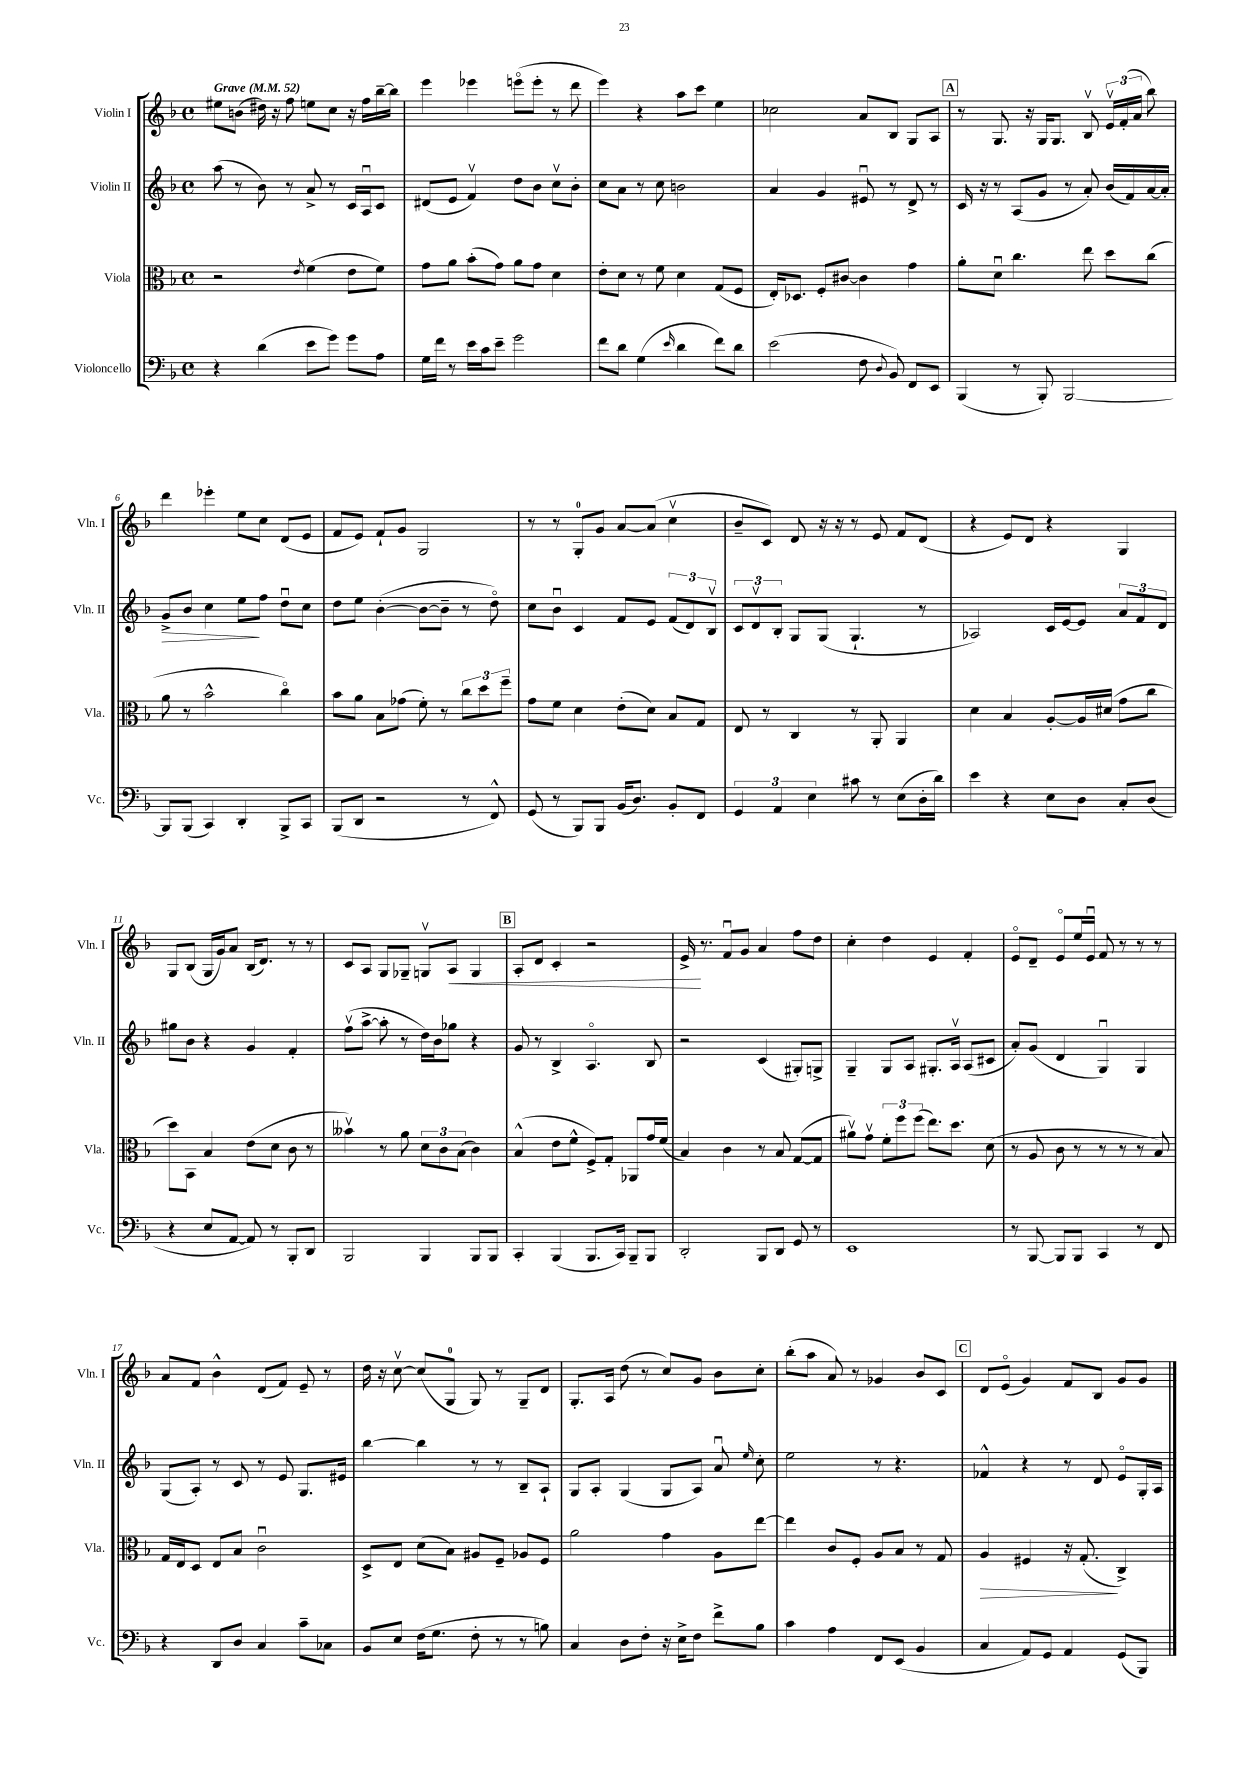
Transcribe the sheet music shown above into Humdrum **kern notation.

**kern	**kern	**dynam	**kern	**dynam	**kern	**dynam
*part4	*part3	*part3	*part2	*part2	*part1	*part1
*staff4	*staff3	*staff3	*staff2	*staff2	*staff1	*staff1
*I"Violoncello	*I"Viola	*	*I"Violin II	*	*I"Violin I	*
*I'Vc.	*I'Vla.	*	*I'Vln. II	*	*I'Vln. I	*
*clefF4	*clefC3	*	*clefG2	*	*clefG2	*
*k[b-]	*k[b-]	*	*k[b-]	*	*k[b-]	*
*M4/4	*M4/4	*	*M4/4	*	*M4/4	*
*met(c)	*met(c)	*	*met(c)	*	*met(c)	*
*MM52	*MM52	*	*MM52	*	*MM52	*
=1	=1	=1	=1	=1	=1	=1
!	!	!	!	!	!LO:TX:a:B:t=Grave	!
4r	2r	.	(8aa\	.	8ee#X\L	.
.	.	.	8r	.	(8bn\J	.
(4d\	.	.	8b-\)	.	16dd#X\)	.
.	.	.	.	.	16r	.
.	.	.	8r	.	8ff\	.
.	8qe/	.	.	.	.	.
8e\L	(4f\	.	8a^/	.	8een\L	.
8g\J)	.	.	8r	.	8cc\J	.
8g\L	8e\L	.	16c/LL	.	16r	.
.	.	.	16Au/J	.	16ff\LL	.
8A\J	8f\J)	.	8c/J	.	[16bb-~\	.
.	.	.	.	.	16bb-\JJ]	.
=2	=2	=2	=2	=2	=2	=2
16G\LL	8g\L	.	(8d#X/L	.	4eee\	.
16f\JJ	.	.	.	.	.	.
8r	8a\J	.	8e/J	.	.	.
16e\LL	(8b-'\L	.	4fv/)	.	4eee-X\	.
16c\J	.	.	.	.	.	.
8e~\J	8g\J)	.	.	.	.	.
2g\	8a\L	.	8dd\L	.	(8eeen\L	.
.	8g\J	.	8b-\J	.	8eee'\J	.
.	4d\	.	8ccv\L	.	8r	.
.	.	.	8b-'\J	.	8ddd\	.
=3	=3	=3	=3	=3	=3	=3
8f\L	8e'\L	.	8cc\L	.	4eee\)	.
8d\J	8d\J	.	8a\J	.	.	.
(4G\	8r	.	8r	.	4r	.
.	8f\	.	8cc\	.	.	.
16qqe/	.	.	.	.	.	.
4d\	4d\	.	2bn\	.	8aa\L	.
.	.	.	.	.	8ccc\J	.
8f\L)	(8G/L	.	.	.	4ee\	.
8d\J	8F/J	.	.	.	.	.
=4	=4	=4	=4	=4	=4	=4
(2e\	16E'/KL)	.	4a/	.	2cc-X\	.
.	8.D-X/J	.	.	.	.	.
.	8F'/L	.	4g/	.	.	.
.	[8c#X/J	.	.	.	.	.
8F\	4c#\]	.	8e#Xu/	.	8a/L	.
8qqD/	.	.	.	.	.	.
8BB-/)	.	.	8r	.	8B-/J	.
8FF/L	4g\	.	8d^/	.	8G/L	.
8EE/J	.	.	8r	.	8A/J	.
!!LO:REH:place=s1:t=A
=5	=5	=5	=5	=5	=5	=5
(4BBB-/	8a'\L	.	16c/	.	8r	.
.	.	.	16r	.	.	.
.	8du\J	.	8r	.	8.G/	.
8r	4.cc\	.	(8A/L	.	.	.
.	.	.	.	.	16r	.
8BBB-'/)	.	.	8g/J	.	16G/KL	.
.	.	.	.	.	8.G/J	.
[2BBB-/	.	.	8r	.	.	.
.	8ee\	.	8a'/)	.	8B-v/	.
.	8dd\L	.	(16b-/LL	.	24ev/LL	.
.	.	.	.	.	(24f'/	.
.	.	.	16f/)	.	.	.
.	.	.	.	.	24a/JJ	.
.	(8cc\J	.	[16a/	.	8bb-\)	.
.	.	.	16a'/JJ]	.	.	.
!!LO:LB:g=z
=6	=6	=6	=6	=6	=6	=6
!	!	!	!	!LO:HP:b	!	!
8BBB-/L]	8a\	.	8g^/L	>	4ddd\	.
(8BBB-/J	8r	.	8b-/J	.	.	.
4CC/)	2b-^^\	.	4cc\	.	4eee-X'\	.
4DD'/	.	.	8ee\L	.	8ee\L	.
.	.	.	8ff\J	]	8cc\J	.
8BBB-^/L	4cc\)	.	8ddu\L	.	(8d/L	.
8CC/J	.	.	8cc\J	.	8e/J	.
=7	=7	=7	=7	=7	=7	=7
(8BBB-/L	8b-\L	.	8dd\L	.	8f/L	.
8DD/J	8a\J	.	8ee\J	.	8e/J)	.
2r	8B-\L	.	([4b-'\	.	8f`/L	.
.	(8g-X\J	.	.	.	8g/J	.
.	8f'\)	.	8b-\L_	.	2G/	.
.	8r	.	8b-~\J]	.	.	.
8r	12cc\L	.	8r	.	.	.
.	12dd\	.	.	.	.	.
8FF^^/)	.	.	8dd\)	.	.	.
.	12ff~\J	.	.	.	.	.
=8	=8	=8	=8	=8	=8	=8
(8GG/	8g\L	.	8cc\L	.	8r	.
8r	8f\J	.	8b-u\J	.	8r	.
8BBB-/L)	4d\	.	4c/	.	8G'/L	.
8BBB-/J	.	.	.	.	8g/J	.
(16BB-/KL	(8e'\L	.	8f/L	.	[8a/L	.
8.D/J)	.	.	.	.	.	.
.	8d\J)	.	8e/J	.	(8a/J]	.
8BB-'/L	8B-/L	.	(12f/L	.	4ccv\	.
.	.	.	12d/)	.	.	.
8FF/J	8G/J	.	.	.	.	.
.	.	.	12B-v/J	.	.	.
=9	=9	=9	=9	=9	=9	=9
6GG/	8E/	.	12c/L	.	8b-~/L	.
.	.	.	12dv/	.	.	.
.	8r	.	.	.	8c/J)	.
6AA/	.	.	12B-'/J	.	.	.
.	4C/	.	8G/L	.	8d/	.
6E\	.	.	.	.	.	.
.	.	.	(8G/J	.	16r	.
.	.	.	.	.	16r	.
8c#X\	8r	.	4.G`/	.	8r	.
8r	8AA'/	.	.	.	8e/	.
(8E\L	4AA/	.	.	.	8f/L	.
16D'\L	.	.	8r	.	(8d/J	.
16d\JJ)	.	.	.	.	.	.
=10	=10	=10	=10	=10	=10	=10
4e\	4d\	.	2A-X/)	.	4r	.
4r	4B-/	.	.	.	8e/L)	.
.	.	.	.	.	8d/J	.
8E\L	[8A'/L	.	16c/LL	.	4r	.
.	.	.	[16e/J	.	.	.
8D\J	16A/L]	.	8e/J]	.	.	.
.	(16d#X/JJ	.	.	.	.	.
8C'/L	8g\L	.	12a/L	.	4G/	.
.	.	.	12f/	.	.	.
(8D/J	8cc\J	.	.	.	.	.
.	.	.	12d/J	.	.	.
!!LO:LB:g=z
=11	=11	=11	=11	=11	=11	=11
4r	8dd\L)	.	8gg#X\L	.	8G/L	.
.	8BB-\J	.	8b-\J	.	(8B-/J	.
8E/L	4B-/	.	4r	.	16G/LL	.
.	.	.	.	.	16g/J)	.
[8AA/J	.	.	.	.	8a/J	.
8AA/])	(8e\L	.	4g/	.	(16B-/KL	.
.	.	.	.	.	8.d/J)	.
8r	8d\J	.	.	.	.	.
8BBB-'/L	8c\	.	4f'/	.	8r	.
8DD/J	8r	.	.	.	8r	.
=12	=12	=12	=12	=12	=12	=12
2BBB-/	4b--Xv\)	.	(8ffv\L	.	8c/L	.
.	.	.	[8aa^\J	.	8A/J	.
.	8r	.	8aa'\]	.	8G/L	.
.	8a\	.	8r	.	8G-X~/J	.
4BBB-/	12d\L	.	16dd\LL)	.	8Gnv/L	.
.	.	.	16b-\J	.	.	.
.	12c\	.	.	.	.	.
!	!	!	!	!	!	!LO:HP:b
.	.	.	8gg-X\J	.	8A/J	<
.	(12B-\J	.	.	.	.	.
8BBB-/L	4c\)	.	4r	.	4G/	.
8BBB-/J	.	.	.	.	.	.
!!LO:REH:place=s1:t=B
=13	=13	=13	=13	=13	=13	=13
4CC'/	(4B-^^/	.	8g/	.	8A'/L	.
.	.	.	8r	.	8d/J	.
(4BBB-/	8e\L	.	4B-^/	.	4c'/	.
.	8f^^\J	.	.	.	.	.
8.BBB-/L	8F^/L)	.	4.A/	.	2r	.
.	8G'/J	.	.	.	.	.
16CC/Jk)	.	.	.	.	.	.
8BBB-~/L	8AA-X/L	.	.	.	.	.
8BBB-/J	16g/L	.	8B-/	.	.	.
.	(16f/JJ	.	.	.	.	.
=14	=14	=14	=14	=14	=14	=14
2DD'/	4B-/)	.	2r	.	16e^/	.
.	.	.	.	.	8.r	[
.	4c\	.	.	.	8fu/L	.
.	.	.	.	.	8g/J	.
8BBB-/L	8r	.	(4c/	.	4a/	.
8DD/J	8B-/	.	.	.	.	.
8GG/	([8G/L	.	8G#X'/L)	.	8ff\L	.
8r	8G/J]	.	8Gn^/J	.	8dd\J	.
=15	=15	=15	=15	=15	=15	=15
1EE	8a#Xv\L)	.	4G~/	.	4cc'\	.
.	8gv\J	.	.	.	.	.
.	12f'\L	.	8G/L	.	4dd\	.
.	12ff\	.	.	.	.	.
.	.	.	8A/J	.	.	.
.	(12ff\J	.	.	.	.	.
.	8.ee\L)	.	8.G#X'/L	.	4e/	.
.	8.dd\J	.	16Av/Jk	.	.	.
.	.	.	(8A/L	.	4f'/	.
.	(8d\	.	8c#X/J	.	.	.
=16	=16	=16	=16	=16	=16	=16
8r	8r	.	8a'/L)	.	8e/L	.
[8BBB-/	8A/	.	(8g/J	.	8d~/J	.
8BBB-/L]	8c\	.	4d/	.	8e/L	.
8BBB-/J	8r	.	.	.	16ee/L	.
.	.	.	.	.	16eu/JJ	.
4CC/	8r	.	4Gu/)	.	8f/	.
.	8r	.	.	.	8r	.
8r	8r	.	4G/	.	8r	.
8FF/	8B-/)	.	.	.	8r	.
!!LO:LB:g=z
=17	=17	=17	=17	=17	=17	=17
4r	16G/LL	.	(8G/L	.	8a/L	.
.	16E/J	.	.	.	.	.
.	8D/J	.	8A'/J)	.	8f/J	.
8DD/L	8E/L	.	8r	.	4b-^^\	.
8D/J	8B-/J	.	8c/	.	.	.
4C/	2cu\	.	8r	.	(8d/L	.
.	.	.	8e/	.	8f/J)	.
8c~\L	.	.	8.G/L	.	8e~/	.
8C-X\J	.	.	.	.	8r	.
.	.	.	16e#X/Jk	.	.	.
=18	=18	=18	=18	=18	=18	=18
8BB-/L	8D^/L	.	[4bb-\	.	16dd\	.
.	.	.	.	.	16r	.
8E/J	8E/J	.	.	.	[8ccv\	.
(16F\KL	(8d\L	.	4bb-\]	.	(8cc/L]	.
8.G\J	.	.	.	.	.	.
.	8B-\J)	.	.	.	8G/J	.
8F'\	8A#X/L	.	8r	.	8G/)	.
8r	8F~/J	.	8r	.	8r	.
8r	8A-X/L	.	8B-~/L	.	8G~/L	.
8Bn\)	8F/J	.	8A`/J	.	8d/J	.
=19	=19	=19	=19	=19	=19	=19
4C/	2a\	.	8G/L	.	8.G'/L	.
.	.	.	8A'/J	.	.	.
.	.	.	.	.	16A/Jk	.
8D\L	.	.	(4G/	.	(8dd\	.
8F'\J	.	.	.	.	8r	.
16r	4g\	.	8G/L	.	8cc/L)	.
16E^\KL	.	.	.	.	.	.
8F\J	.	.	8A/J)	.	8g/J	.
8f^\L	8A\L	.	8au/	.	8b-\L	.
.	.	.	16qqee/	.	.	.
8B-\J	[8ee\J	.	8cc'\	.	8cc'\J	.
=20	=20	=20	=20	=20	=20	=20
4c\	4ee\]	.	2ee\	.	(8bb-'\L	.
.	.	.	.	.	8aa\J	.
4A\	8c/L	.	.	.	8a/)	.
.	8F'/J	.	.	.	8r	.
8FF/L	8A/L	.	8r	.	4g-X/	.
(8EE/J	8B-/J	.	4.r	.	.	.
4BB-/	8r	.	.	.	8b-/L	.
.	8G/	.	.	.	8c/J	.
!!LO:REH:place=s1:t=C
=21	=21	=21	=21	=21	=21	=21
!	!	!LO:HP:b	!	!	!	!
4C/	4A/	>	4f-X^^/	.	8d/L	.
.	.	.	.	.	(8e/J	.
8AA/L)	4F#X/	.	4r	.	4g/)	.
8GG/J	.	.	.	.	.	.
4AA/	16r	.	8r	.	8f/L	.
.	(8.G'/	.	.	.	.	.
.	.	.	8d/	.	8B-/J	.
(8GG/L	4C^/)	]	8e/L	.	8g/L	.
8BBB-/J)	.	.	16G'/L	.	8g/J	.
.	.	.	16A/JJ	.	.	.
==	==	==	==	==	==	==
*-	*-	*-	*-	*-	*-	*-
